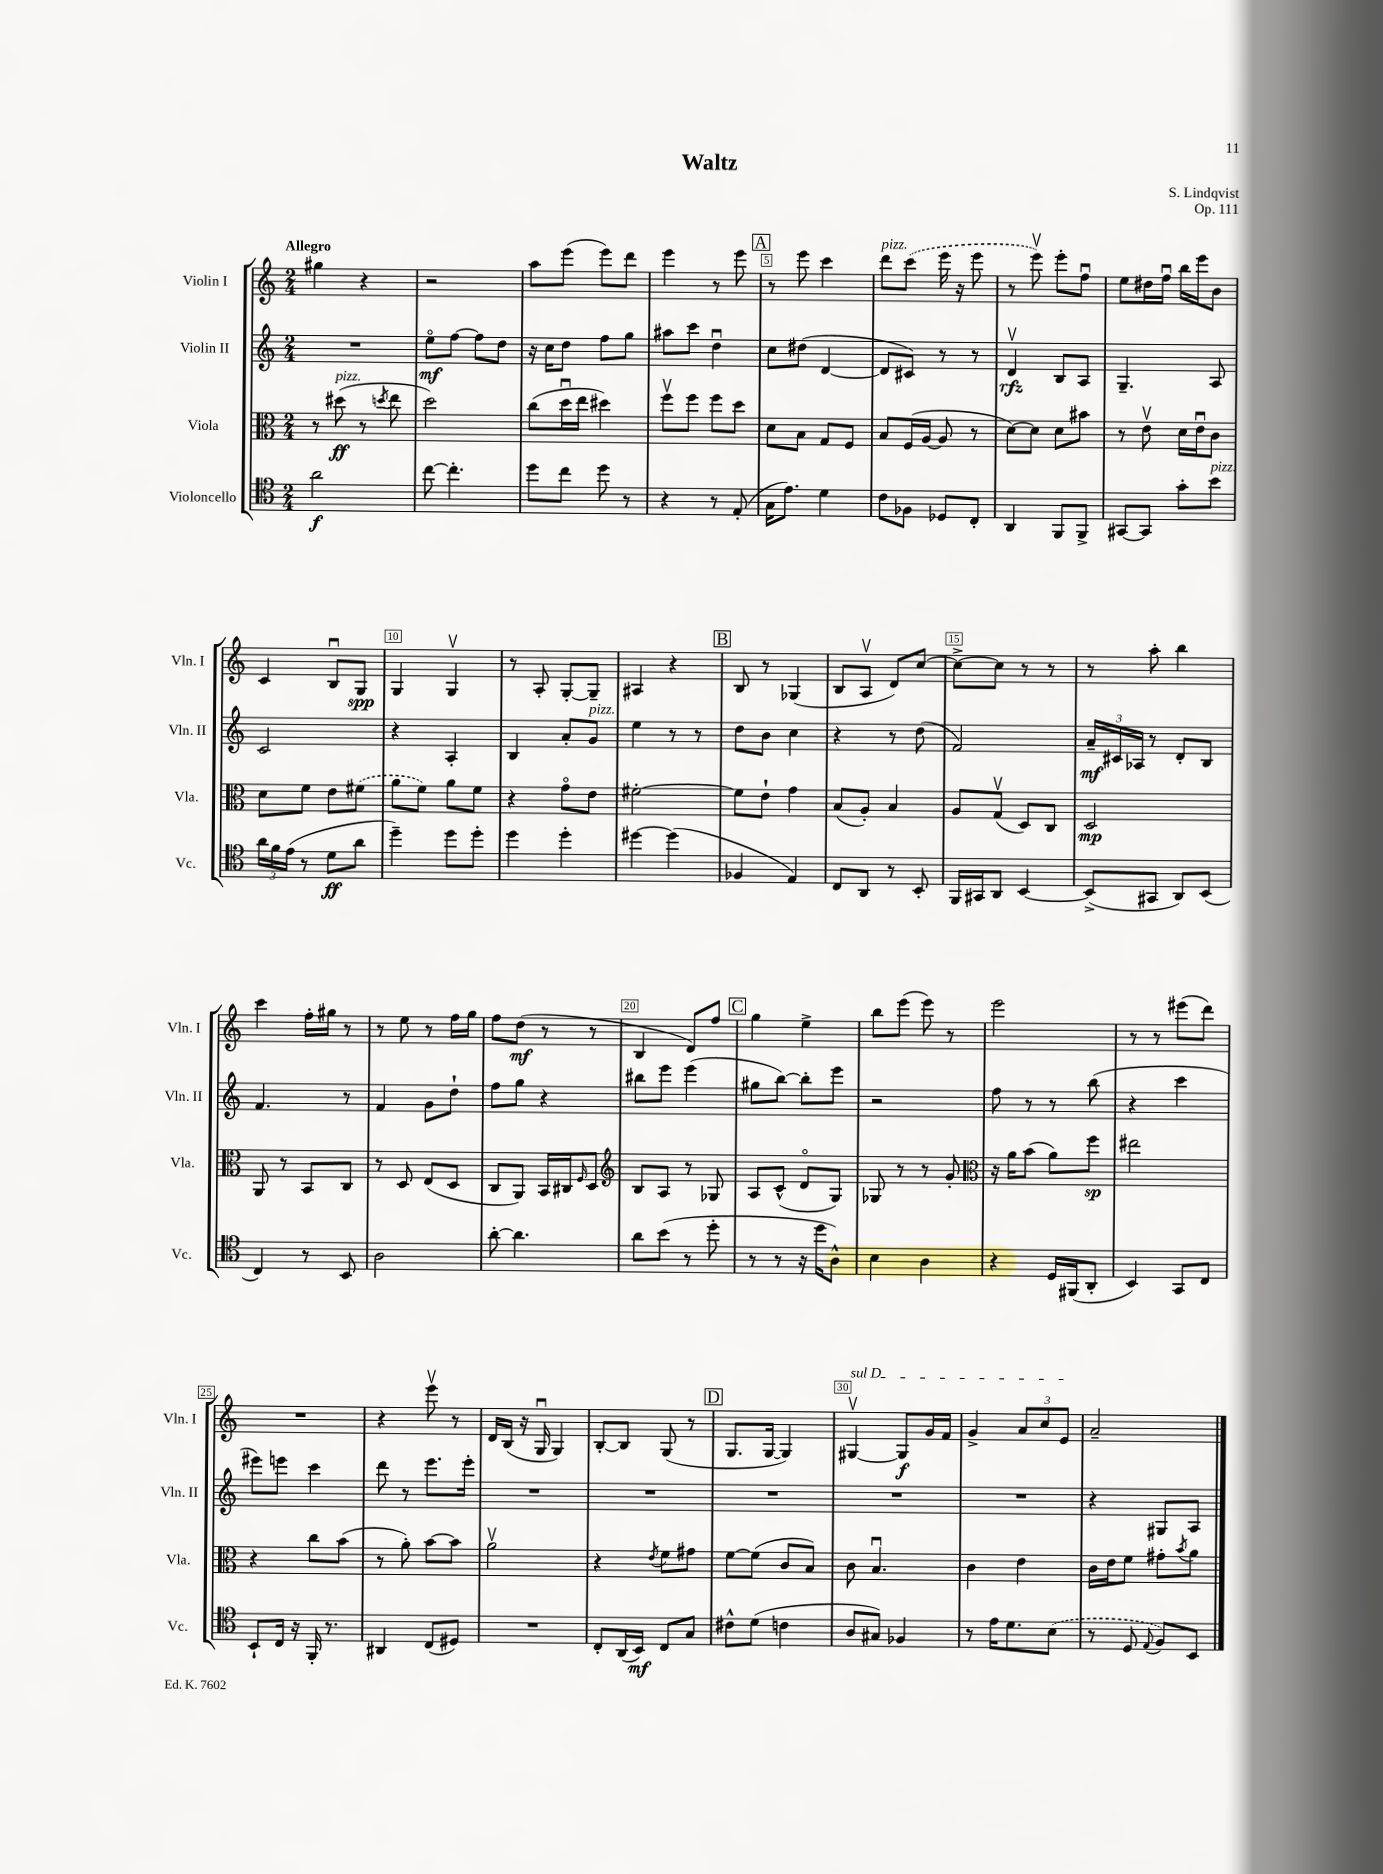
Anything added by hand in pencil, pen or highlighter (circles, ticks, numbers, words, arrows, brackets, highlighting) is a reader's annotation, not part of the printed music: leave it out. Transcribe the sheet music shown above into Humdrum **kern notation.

**kern	**dynam	**kern	**dynam	**kern	**dynam	**kern	**dynam
*part4	*part4	*part3	*part3	*part2	*part2	*part1	*part1
*staff4	*staff4	*staff3	*staff3	*staff2	*staff2	*staff1	*staff1
*I"Violoncello	*	*I"Viola	*	*I"Violin II	*	*I"Violin I	*
*I'Vc.	*	*I'Vla.	*	*I'Vln. II	*	*I'Vln. I	*
*clefC4	*	*clefC3	*	*clefG2	*	*clefG2	*
*k[]	*	*k[]	*	*k[]	*	*k[]	*
*M2/4	*	*M2/4	*	*M2/4	*	*M2/4	*
=1	=1	=1	=1	=1	=1	=1	=1
!	!	!	!	!	!	!LO:TX:a:B:t=Allegro	!
2a\	f	8r	.	2r	.	4gg#X\	.
!	!	!LO:TX:a:i:t=pizz.	!	!	!	!	!
.	.	(8dd#X\	ff	.	.	.	.
.	.	8r	.	.	.	4r	.
.	.	8qddn/	.	.	.	.	.
.	.	8ee\	.	.	.	.	.
=2	=2	=2	=2	=2	=2	=2	=2
[8cc\	.	2dd\)	.	8ee\L	mf	2r	.
4.cc'\]	.	.	.	[8ff\J	.	.	.
.	.	.	.	8ff\L]	.	.	.
.	.	.	.	8dd\J	.	.	.
=3	=3	=3	=3	=3	=3	=3	=3
8dd\L	.	(8cc\L	.	16r	.	8aa\L	.
.	.	.	.	16cc\KL	.	.	.
8cc\J	.	16ddu\L	.	8dd\J	.	(8eee\J	.
.	.	16ee\JJ	.	.	.	.	.
8dd\	.	4dd#X\)	.	8ff\L	.	8eee\L)	.
8r	.	.	.	8gg\J	.	8ddd\J	.
=4	=4	=4	=4	=4	=4	=4	=4
4r	.	8ffv\L	.	8aa#X\L	.	4eee\	.
.	.	8ff\J	.	8ccc\J	.	.	.
8r	.	8ff\L	.	4ddu\	.	8r	.
(8E'/	.	8dd\J	.	.	.	8eee\	.
!!LO:REH:place=s1:t=A
=5	=5	=5	=5	=5	=5	=5	=5
16G\KL	.	8d\L	.	8cc\L	.	8r	.
8.e\J)	.	.	.	.	.	.	.
.	.	8B\J	.	(8dd#X\J	.	8eee\	.
4d\	.	8G/L	.	[4d/	.	4ccc\	.
.	.	8F/J	.	.	.	.	.
=6	=6	=6	=6	=6	=6	=6	=6
!	!	!	!	!	!	!LO:TX:a:i:t=pizz.	!
8c\L	.	8B/L	.	8d/L]	.	8ddd\L	.
8F-X\J	.	(16F/L	.	8c#X/J)	.	(8ccc\J	.
.	.	[16A/JJ	.	.	.	.	.
8D-X/L	.	8A/]	.	8r	.	16eee\	.
.	.	.	.	.	.	16r	.
8C'/J	.	8r	.	8r	.	8eee\	.
=7	=7	=7	=7	=7	=7	=7	=7
4AA/	.	[8d\L)	.	4dv/	rfz	8r	.
.	.	8d\J]	.	.	.	8eeev\)	.
8FF/L	.	8d\L	.	8B/L	.	8eee'\L	.
8FF^/J	.	8b#X\J	.	8A/J	.	8ffu\J	.
=8	=8	=8	=8	=8	=8	=8	=8
[8GG#X/L	.	8r	.	4.G~/	.	8ee\L	.
8GG#/J]	.	8ev\	.	.	.	16dd#X\L	.
.	.	.	.	.	.	16ffu\JJ	.
8g'\L	.	16d\LL	.	.	.	16bb\LL	.
.	.	16eu\J	.	.	.	16eee\J	.
!LO:TX:a:i:t=pizz.	!	!	!	!	!	!	!
8b\J	.	8c\J	.	8A/	.	8b\J	.
!!LO:LB:g=z
=9	=9	=9	=9	=9	=9	=9	=9
24a\LL	.	8d\L	.	2c/	.	4c/	.
24f\	.	.	.	.	.	.	.
(24e\JJ	.	.	.	.	.	.	.
8r	.	8f\J	.	.	.	.	.
8d\L	ff	8e\L	.	.	.	8Bu/L	.
8a\J	.	(8f#X\J	.	.	.	8G/J	spp
=10	=10	=10	=10	=10	=10	=10	=10
4dd~\)	.	8a\L	.	4r	.	4G/	.
.	.	8f\J)	.	.	.	.	.
8dd\L	.	8a\L	.	4A'/	.	4Gv/	.
8dd'\J	.	8f\J	.	.	.	.	.
=11	=11	=11	=11	=11	=11	=11	=11
4dd\	.	4r	.	4B/	.	8r	.
.	.	.	.	.	.	8A'/	.
4dd'\	.	8g\L	.	8a'/L	.	[8G'/L	.
!	!	!	!	!LO:TX:a:i:t=pizz.	!	!	!
.	.	8e\J	.	8g/J	.	8G~/J]	.
=12	=12	=12	=12	=12	=12	=12	=12
[4dd#X\	.	[2f#X'\	.	4ee\	.	4A#X/	.
(4dd#\]	.	.	.	8r	.	4r	.
.	.	.	.	8r	.	.	.
!!LO:REH:place=s1:t=B
=13	=13	=13	=13	=13	=13	=13	=13
4F-X/	.	8f#\L]	.	8dd\L	.	8B/	.
.	.	8e`\J	.	8b\J	.	8r	.
4E/)	.	4g\	.	4cc\	.	(4G-X/	.
=14	=14	=14	=14	=14	=14	=14	=14
8C/L	.	(8B/L	.	4r	.	8B/L	.
8AA/J	.	8A'/J)	.	.	.	8Av/J	.
8r	.	4B/	.	8r	.	8d/L)	.
8BB'/	.	.	.	(8dd\	.	[8cc/J	.
=15	=15	=15	=15	=15	=15	=15	=15
16FF/LL	.	8A/L	.	2f/)	.	8cc^\L_	.
16GG#X/J	.	.	.	.	.	.	.
8AA/J	.	(8Gv/J	.	.	.	8cc\J]	.
[4BB/	.	8D/L)	.	.	.	8r	.
.	.	8C/J	.	.	.	8r	.
=16	=16	=16	=16	=16	=16	=16	=16
(8BB^/L]	.	2D/	mp	24a~/LL	mf	8r	.
.	.	.	.	24c#X/	.	.	.
.	.	.	.	24A-X/JJ	.	.	.
8GG#X/J	.	.	.	8r	.	8aa'\	.
8AA/L)	.	.	.	8d'/L	.	4bb\	.
(8BB/J	.	.	.	8B/J	.	.	.
!!LO:LB:g=z
=17	=17	=17	=17	=17	=17	=17	=17
4C/)	.	8AA/	.	4.f/	.	4ccc\	.
.	.	8r	.	.	.	.	.
8r	.	8BB/L	.	.	.	16ff'\LL	.
.	.	.	.	.	.	16gg#X\JJ	.
8BB/	.	8C/J	.	8r	.	8r	.
=18	=18	=18	=18	=18	=18	=18	=18
2A\	.	8r	.	4f/	.	8r	.
.	.	8D/	.	.	.	8ee\	.
.	.	(8E/L	.	8g\L	.	8r	.
.	.	8D/J	.	8dd`\J	.	16ff\LL	.
.	.	.	.	.	.	16gg\JJ	.
=19	=19	=19	=19	=19	=19	=19	=19
[8a'\	.	8C/L	.	8ff\L	.	8ff\L	.
4.a\]	.	8AA/J)	.	8gg\J	.	(8dd\J	mf
.	.	16BB/LL	.	4r	.	8r	.
.	.	16C#X/J	.	.	.	.	.
.	.	16qqF/	.	.	.	.	.
.	.	8D/J	.	.	.	8r	.
=20	=20	=20	=20	=20	=20	=20	=20
*	*	*clefG2	*	*	*	*	*
8a\L	.	8B/L	.	8bb#X\L	.	4B/	.
(8b\J	.	8A/J	.	8eee\J	.	.	.
8r	.	8r	.	(4eee\	.	8d/L)	.
8dd'\	.	8G-X/	.	.	.	8ff/J	.
!!LO:REH:place=s1:t=C
=21	=21	=21	=21	=21	=21	=21	=21
8r	.	8A/L	.	8gg#X\L	.	4gg\	.
8r	.	(8c^^/J	.	[8bb\J)	.	.	.
16r	.	8d/L	.	8bb'\L]	.	4ee^\	.
16dd\KL	.	.	.	.	.	.	.
8A^^\J)	.	8G/J)	.	8eee\J	.	.	.
=22	=22	=22	=22	=22	=22	=22	=22
4B\	.	8G-X/	.	2r	.	8bb\L	.
.	.	8r	.	.	.	(8eee\J	.
4A\	.	8r	.	.	.	8eee\)	.
.	.	8g'/	.	.	.	8r	.
=23	=23	=23	=23	=23	=23	=23	=23
*	*	*clefC3	*	*	*	*	*
4r	.	16r	.	8ff\	.	2eee\	.
.	.	16a\KL	.	.	.	.	.
.	.	(8b\J	.	8r	.	.	.
16D/LL	.	8a\L)	.	8r	.	.	.
(16FF#X/J	.	.	.	.	.	.	.
8AA'/J	.	8ff\J	sp	(8bb\	.	.	.
=24	=24	=24	=24	=24	=24	=24	=24
4BB/)	.	2ee#X\	.	4r	.	8r	.
.	.	.	.	.	.	8r	.
8GG/L	.	.	.	4ccc\	.	(8eee#X\L	.
8C/J	.	.	.	.	.	8ddd\J)	.
!!LO:LB:g=z
=25	=25	=25	=25	=25	=25	=25	=25
8BB`/L	.	4r	.	8eee#X\L)	.	2r	.
16C/Jk	.	.	.	8eeen\J	.	.	.
16r	.	.	.	.	.	.	.
16FF'/	.	8cc\L	.	4ccc\	.	.	.
8.r	.	.	.	.	.	.	.
.	.	(8b\J	.	.	.	.	.
=26	=26	=26	=26	=26	=26	=26	=26
4AA#X/	.	8r	.	8ddd\	.	4r	.
.	.	8a'\)	.	8r	.	.	.
(8C/L	.	[8b\L	.	8.eee\L	.	8eeev\	.
8D#X/J)	.	8b\J]	.	.	.	8r	.
.	.	.	.	16eee'\Jk	.	.	.
=27	=27	=27	=27	=27	=27	=27	=27
2r	.	2av\	.	2r	.	16d/LL	.
.	.	.	.	.	.	(16B/JJ	.
.	.	.	.	.	.	16r	.
.	.	.	.	.	.	16Gu/	.
.	.	.	.	.	.	4G/)	.
=28	=28	=28	=28	=28	=28	=28	=28
8C'/L	.	4r	.	2r	.	[8B'/L	.
(16AA/L	.	.	.	.	.	8B/J]	.
16BB/JJ)	mf	.	.	.	.	.	.
.	.	8qe/	.	.	.	.	.
8C/L	.	8f\L	.	.	.	(8G/	.
8G/J	.	8g#X\J	.	.	.	8r	.
!!LO:REH:place=s1:t=D
=29	=29	=29	=29	=29	=29	=29	=29
8c#X^^\L	.	[8f\L	.	2r	.	8.G/L	.
(8d\J	.	(8f\J]	.	.	.	.	.
.	.	.	.	.	.	[16G/Jk	.
4cn\	.	8c/L	.	.	.	4G/])	.
.	.	8B/J)	.	.	.	.	.
=30	=30	=30	=30	=30	=30	=30	=30
!	!	!	!	!	!	!LO:TX:a:i:t=sul D	!
8A/L	.	8c\	.	2r	.	[4G#Xv/	.
8G#X/J)	.	4.Bu/	.	.	.	.	.
4F-X/	.	.	.	.	.	8G#/L]	f
.	.	.	.	.	.	16g/L	.
.	.	.	.	.	.	16f/JJ	.
=31	=31	=31	=31	=31	=31	=31	=31
8r	.	4c\	.	2r	.	4g^/	.
16e\KL	.	.	.	.	.	.	.
8.d\	.	.	.	.	.	.	.
.	.	4e\	.	.	.	12a/L	.
.	.	.	.	.	.	12cc/	.
(8B\J	.	.	.	.	.	.	.
.	.	.	.	.	.	12e/J	.
=32	=32	=32	=32	=32	=32	=32	=32
8r	.	16c\LL	.	4r	.	2a~/	.
.	.	16e\J	.	.	.	.	.
8D/	.	8f\J	.	.	.	.	.
8qqE/	.	.	.	.	.	.	.
8F/L)	.	8g#X'\L	.	8G#X/L	.	.	.
.	.	8qb/	.	.	.	.	.
8BB/J	.	8a\J	.	8A/J	.	.	.
==	==	==	==	==	==	==	==
*-	*-	*-	*-	*-	*-	*-	*-
